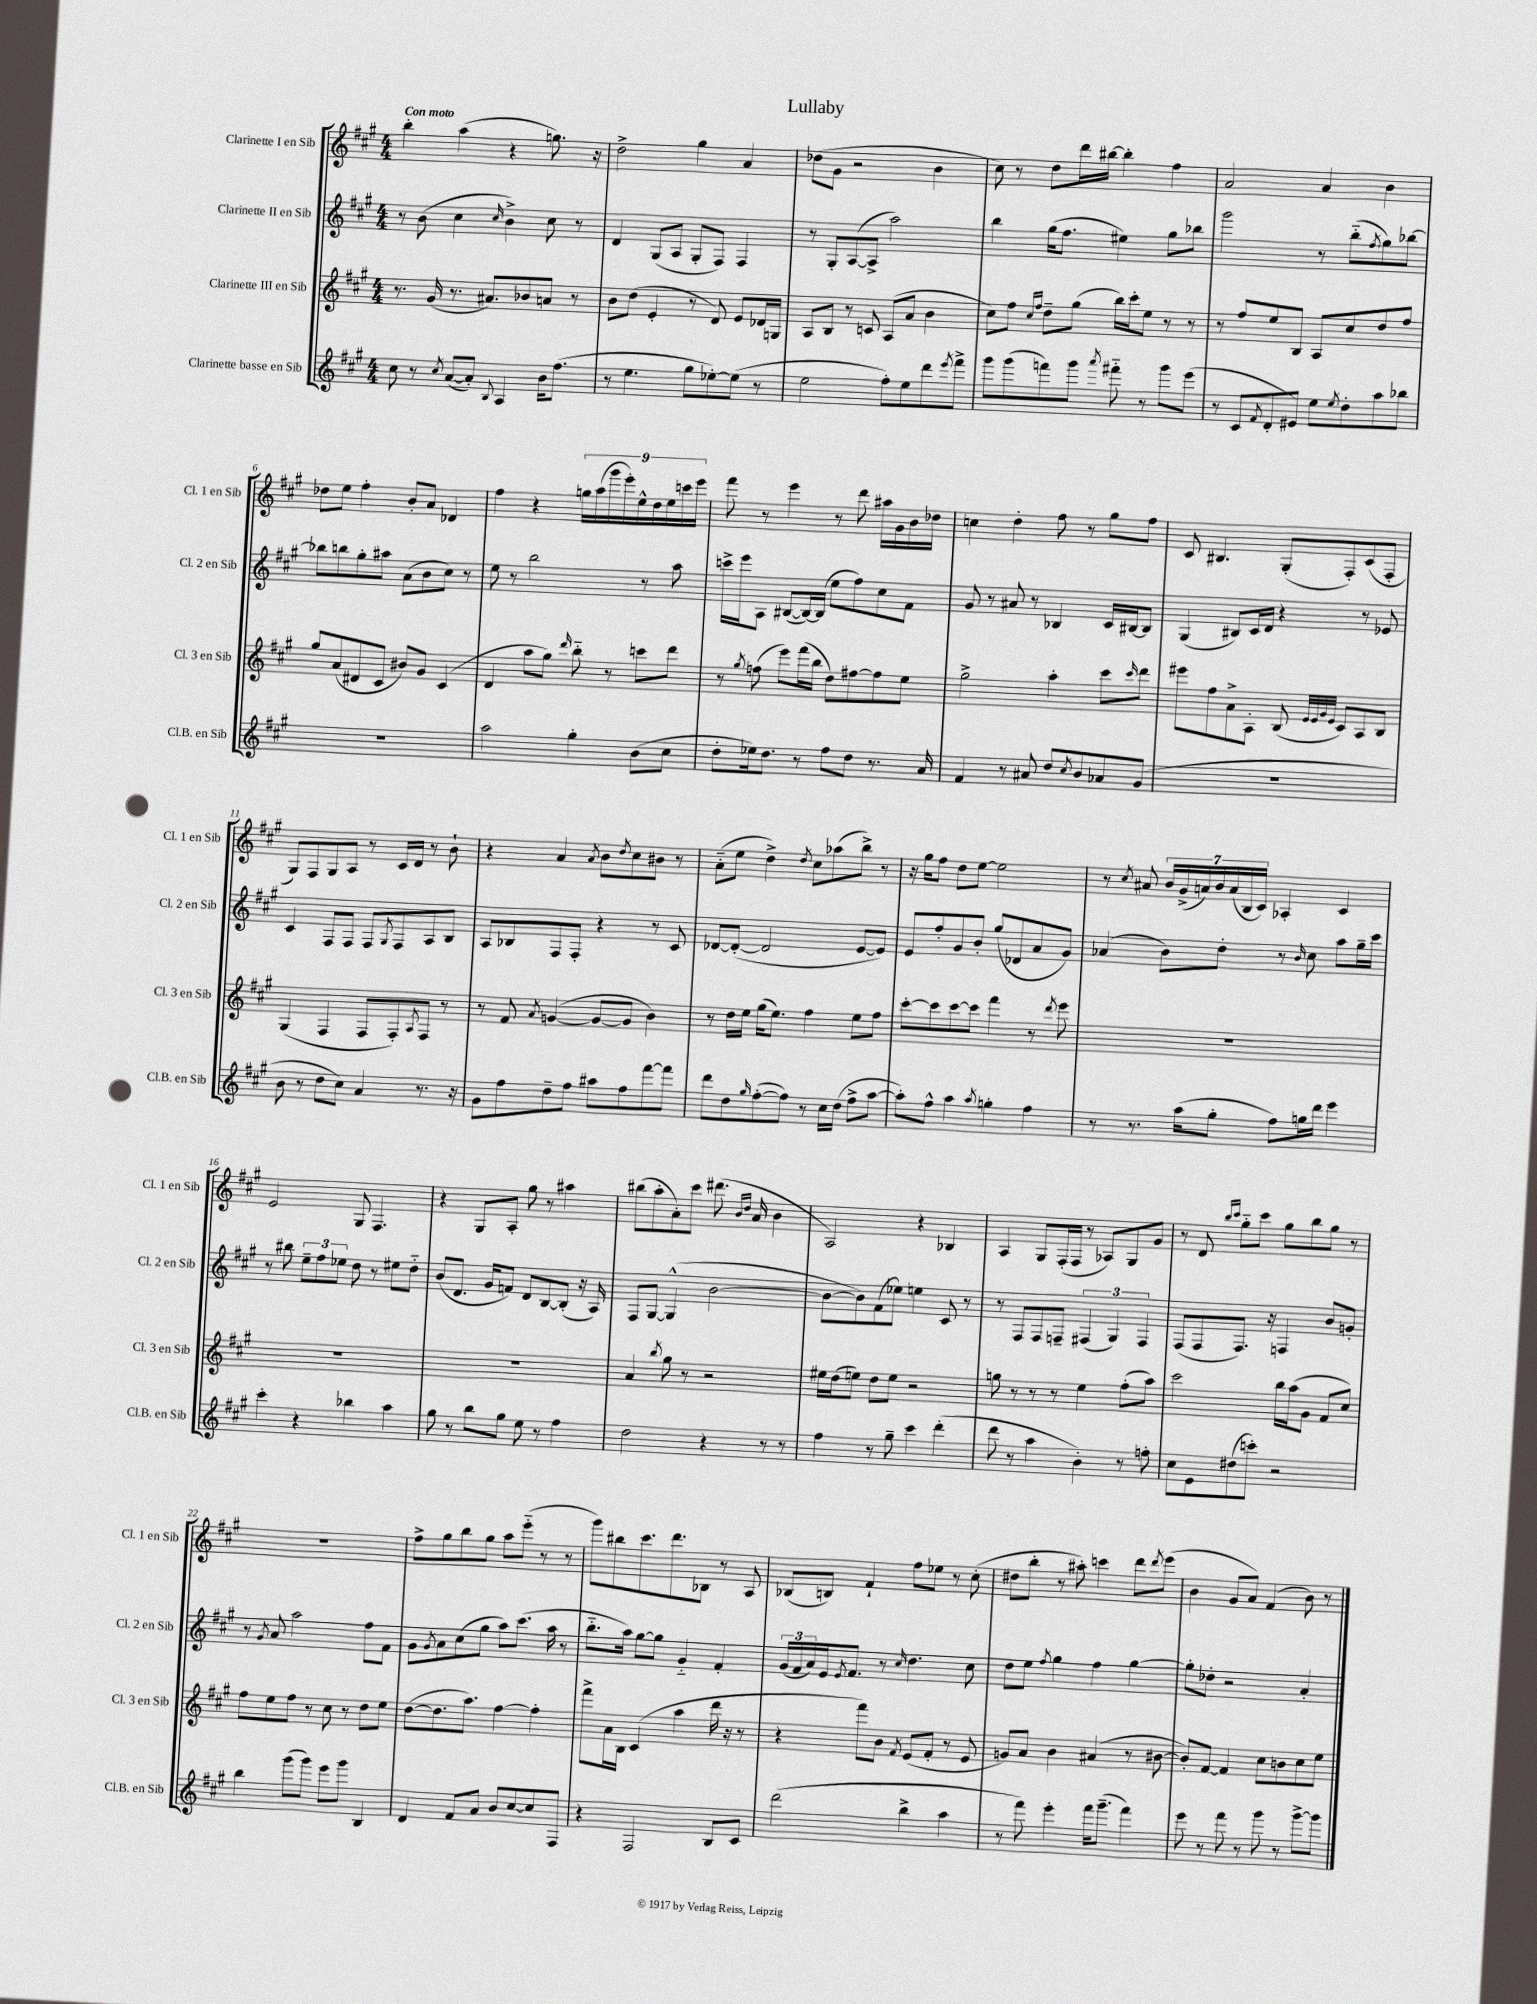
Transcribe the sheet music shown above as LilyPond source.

\header { title = "Lullaby" }
<<
\new StaffGroup <<
\new Staff = "s0" \with { instrumentName = "Clarinette I en Sib" shortInstrumentName = "Cl. 1 en Sib" } {
    \clef treble \key a \major \numericTimeSignature \time 4/4 \tempo "Con moto"
    b''4-. a''4( r4 g''8.) r16 |
    d''2-> gis''4 a'4 |
    des''8( gis'8 r2 b'4 |
    cis''8) r8 d''8 d'''16 bis''16~ bis''4-. fis''4 |
    a'2 a'4 b'4 |
    des''8 e''8 fis''4-. b'8-. a'8 des'4 |
    fis''4 r4 \tuplet 9/8 { g''16 a''16( gis'''16 e'''16-.) e''16-^ d''16 e''16 c'''16 e'''16 } |
    fis'''8 r8 e'''4 r8 d'''8 ais''16 gis'16 b'16 des''16 |
    c''4 d''4-. fis''8 r8 gis''8 fis''8 |
    cis'8 bis4. gis8-.( fis8-.) cis'8( fis8-. |
    gis8) fis8 gis8 a8 r8 cis'16 d'16 r8 b'8-! |
    r4 a'4 \acciaccatura { a'8 } b'8 \acciaccatura { d''8 } cis''8 bis'8 r8 |
    a'8-_( e''8 d''4->) \acciaccatura { d''8 } cis''8 aes''8( b''8->) r8 |
    r16 gis''16 fis''8 d''8 e''8~ e''2 |
    r8 \acciaccatura { cis''8 } ais'8 \tuplet 7/4 { b'16 gis'16->( a'16) b'16 a'16( b16 cis'16) } aes4-. cis'4 |
    e'2 gis8 fis4. |
    r4 gis8 a8-. gis''8 r8 ais''4 |
    bis''8( a''8-. a'8-.) cis'''8 dis'''8.( \grace { b'16 d''16 } a'16 b'4 |
    a2) r4 bes4 |
    a4 gis8 fis16-.( fis16 r8 aes8) gis8 gis'8 |
    r8 d'8 \grace { b''16 cis'''16 } gis''8-_ cis'''8 gis''8 b''8 gis''8 r8 |
    R1 |
    fis''8-> gis''8 b''8 gis''8 a''8 e'''8-_( r8 r8 |
    gis'''8) bis''8 cis'''8. d'''8. bes8 r8 a8 |
    bes8( b8) fis'4-! fis''8 ees''8 r8 cis''8-.( |
    dis''8 b''8-. r8 ais''8-.) c'''4 d'''8 \acciaccatura { d'''8 } e'''8( |
    b'4 gis'8 a'8) fis'4( b'8) r8 \bar "|." |
}
\new Staff = "s1" \with { instrumentName = "Clarinette II en Sib" shortInstrumentName = "Cl. 2 en Sib" } {
    \clef treble \key a \major \numericTimeSignature \time 4/4
    r8 b'8( cis''4 \grace { cis''16 } b'4->) cis''8 r8 |
    d'4 gis8( a8 gis8-. fis8) fis4 |
    r8 gis8-. a8~( a8-> a''2) |
    b''4 gis''16( fis''8. eis''4) gis''8 bes''8 |
    gis'''2 r8 b''8-_( \acciaccatura { fis''8 } gis''8) bes''8~ |
    bes''8 b''8 gis''8-. ais''8 a'8( b'8 cis''8) r8 |
    e''8 r8 b''2 r8 a''8 |
    c'''16-> e'''16 a8 bis8~( bis16~) bis16( e''8 fis''8) cis''8 fis'8 |
    gis'8 r8 ais'8 r8 bes4 cis'16 bis16~ bis8 |
    gis4( bis8) cis'16 d'16 r4 r8 ees'8 |
    cis'4 fis8 fis8 fis8 \acciaccatura { gis8 } fis8 a8 b8 |
    a8 bes8 fis8 fis8-. r4 r8 cis'8 |
    des'8~ des'8~-.( des'2 e'8~ e'8) |
    e'8 fis''8-. gis'8 b'8-. gis''8( des'8 a'8 gis'8) |
    aes'4( b'8) d''8-. r8 \grace { b'16 } cis''8 a''8 gis''16-- cis'''16 |
    r8 bis''8 \tuplet 3/2 { e''8-- fis''8 ees''8 } d''8 r8 eis''8 d''8-_ |
    b'8( d'8. gis'16 f'8) d'8 b8~ b8-.( r16 a16) |
    fis8 gis8~ gis4-^( b'2~ |
    b'8~ b'8) fis'8( ees''8) e''4 cis'8 r8 |
    r8 fis8 fis8 f8-- \tuplet 3/2 { fis4( gis4) fis4 } |
    fis8( fis8 fis8.) r16 f4 b'8 g'8-. |
    r8 \acciaccatura { gis'8 } a'8 a''2 fis''8 fis'8 |
    gis'8 \acciaccatura { gis'8 } a'8 cis''8( gis''8 a''8) cis'''8.( a''16 r8 |
    b''8.-_ a''16) gis''8~ gis''8 gis'4-_ fis'4-. |
    \tuplet 3/2 { gis'16( fis'16 a'16) } e'16 \acciaccatura { e'8 } fis'8. r8 \grace { cis''16 } d''4. cis''8 |
    d''8 e''8 \acciaccatura { fis''8 } gis''4 fis''4 gis''4~ |
    gis''8-. des''8-. r2 a'4-. \bar "|." |
}
\new Staff = "s2" \with { instrumentName = "Clarinette III en Sib" shortInstrumentName = "Cl. 3 en Sib" } {
    \clef treble \key a \major \numericTimeSignature \time 4/4
    r8. gis'16( r8. ais'8.) bes'8 a'8 r8 |
    b'8 d''8( e'4-. r8 d'8) e'8 des'16 g16 |
    a8 b8 r8 c'8 a8( a'8 b'4 |
    cis''8) fis''8 \grace { cis''16 fis''16 } d''8-- gis''8( b''16) cis'''16-. e''8 r8 r8 |
    r8 fis''8 e''8 b8 a8 cis''8 d''8 fis''8 |
    gis''8 a'8( dis'8 cis'8 bis'8) gis'8 cis'4( |
    d'4 a''8 gis''8) \grace { d'''16 } b''8-_ r8 c'''8 d'''8 |
    r8 \acciaccatura { gis''8 } f''8( e'''8) fis'''16( b''16 d''8) fis''8~ fis''8 e''8 |
    gis''2-> a''4-. cis'''8 \grace { cis'''16 } d'''8 |
    eis'''8 fis''8 a'8-> a8-. b8( \grace { e'32 e'32 gis'32 e'32 } cis'8) a8 b8 |
    gis4( fis4 fis8 fis8-.) \acciaccatura { a8 } fis8 r8 |
    r8 fis'8 \acciaccatura { a'8 } g'4~( g'8~ g'8 b'4) |
    r8 d''16 e''16 gis''16( e''8.) fis''4 e''8 fis''8 |
    cis'''8~-. cis'''8 cis'''8~ cis'''8 fis'''4 r8 \acciaccatura { d'''8 } e'''8 |
    R1 |
    R1 |
    R1 |
    a'4 \acciaccatura { b''8 } gis''8 r8 r2 |
    eis''16 d''16( e''8) d''8 e''8 r2 |
    g''8 r8 r8 r8 e''4 fis''8-.( a''8) |
    cis'''2 b''16 a''16( gis'8 fis'8 cis''8) |
    fis''8 e''8 fis''8 r8 cis''8 r8 d''8 e''8 |
    d''8~( d''8. a''8.) fis''4~ fis''4-. |
    fis'''8-> a'16 b16 cis'4( a''4 d'''16 r16 r8 |
    r4 fis'''8) b'8 \acciaccatura { fis'8 } e'8( fis'8-. r8 e'8 |
    g'8) a'8 b'4 ais'4( r8 bis'8~ |
    bis'8-.) fis'8~ fis'4 cis''8 b'8 cis''8 e''8 \bar "|." |
}
\new Staff = "s3" \with { instrumentName = "Clarinette basse en Sib" shortInstrumentName = "Cl.B. en Sib" } {
    \clef treble \key a \major \numericTimeSignature \time 4/4
    cis''8 r8 \acciaccatura { cis''8 } a'8~( a'8-.) \appoggiatura { b8 } a4 b'16 fis''8.( |
    r8 e''4. gis''8 ees''8~-.) ees''8( r8 |
    e''2 fis''8-.) e''8 d'''8 \acciaccatura { e'''8 } fis'''8-> |
    gis'''8 gis'''8( f'''8) gis'''8 \acciaccatura { a'''8 } fis'''8-_ r8 gis'''8 e'''8( |
    r8 cis'8 \acciaccatura { fis'8 } d'8-. eis'8) e''8 \acciaccatura { e''8 } d''8-. a''8 bes''8 |
    R1 |
    a''2 gis''4-. b'8( cis''8 |
    d''8-. ees''16) d''8. r8 fis''8 d''8 r8. a'16 |
    fis'4 r8 ais'8 d''8 \acciaccatura { cis''8 } b'8 aes'8 gis'8( |
    R1 |
    b'8 r8 d''8 cis''8) a'4 r8. r16 |
    gis'8 fis''8 d''8-- fis''8 ais''8 fis''8 fis'''8~ fis'''8 |
    d'''8 d''8 \grace { gis''16 } fis''8~-.( fis''8) r8 cis''16 d''16( fis''8-> a''8~ |
    a''8-.) fis''8-^ a''4 \acciaccatura { a''8 } g''4-. fis''4 |
    r8 r8. a''16( gis''8-. fis''8) g''16 d'''16 e'''4 |
    cis'''4-. r4 bes''4 a''4 |
    gis''8 r8 b''8 gis''8 e''8 r8 fis''4 |
    d''2 r4 r8 r8 |
    fis''4 r8 gis''8-- cis'''4 d'''4-.( |
    d'''8 r8 a''4 b'4-.) r8 f''8-. |
    cis''8 e'8 dis''8( c'''8-.) r2 |
    b''4 gis'''8( gis'''8) e'''8 gis'''8 b4 |
    d'4 fis'8 a'8 b'8 cis''8~ cis''8 fis8 |
    r4 fis2 b8 cis'8 |
    d'''2( b''4-> a''4 |
    r8 fis'''8) e'''4-. fis'''16 gis'''8.--( fis'''4) |
    e'''8 r8 fis'''8 r8 gis'''8 r8 gis'''8~-> gis'''8 \bar "|." |
}
>>
>>
